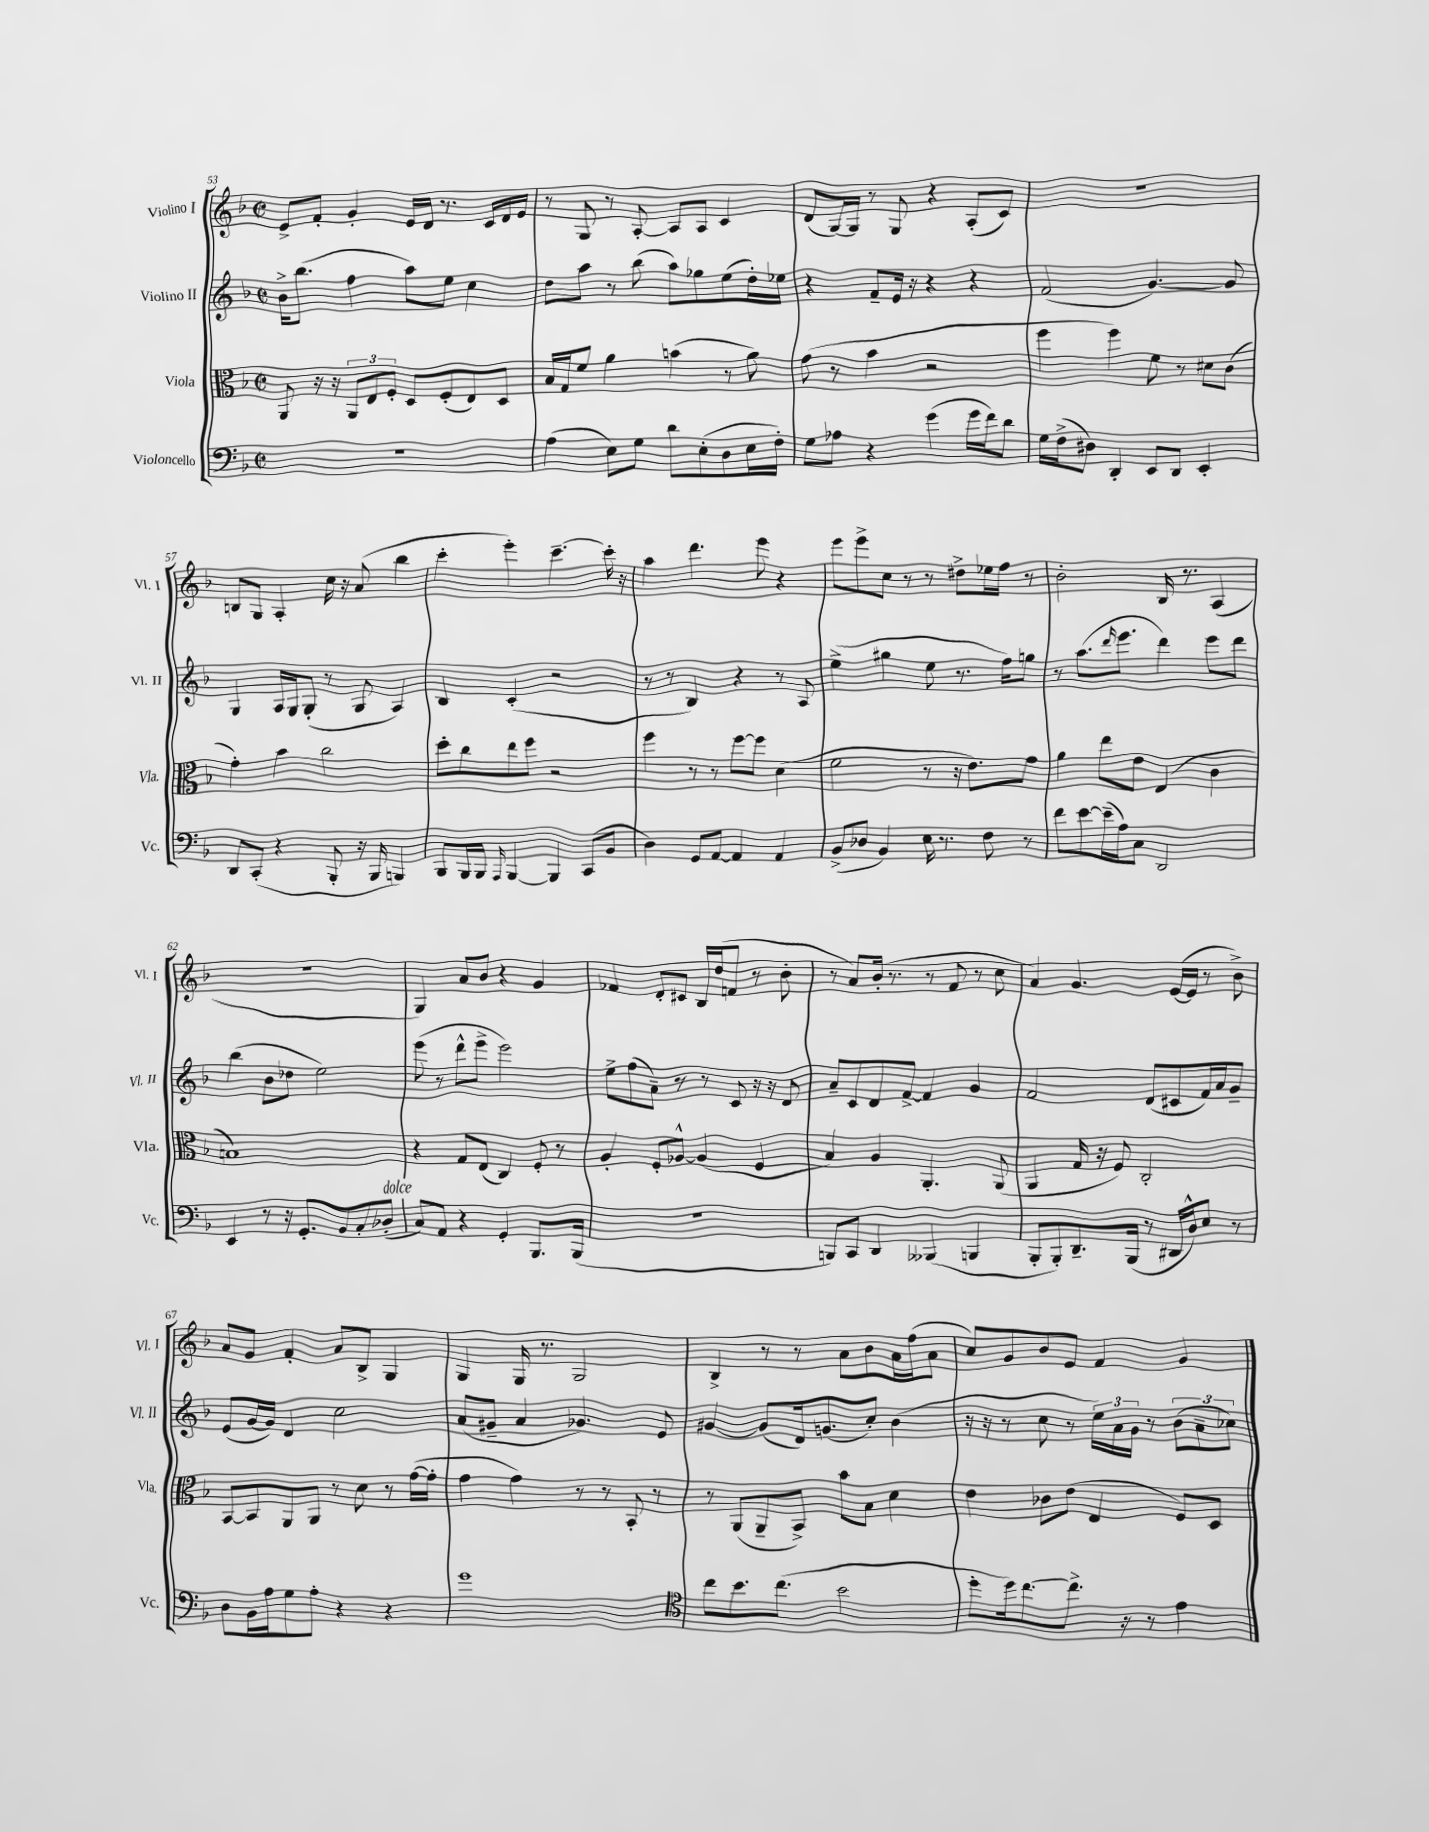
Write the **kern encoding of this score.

**kern	**kern	**kern	**kern
*part4	*part3	*part2	*part1
*staff4	*staff3	*staff2	*staff1
*I"Violoncello	*I"Viola	*I"Violino II	*I"Violino I
*I'Vc.	*I'Vla.	*I'Vl. II	*I'Vl. I
*clefF4	*clefC3	*clefG2	*clefG2
*k[b-]	*k[b-]	*k[b-]	*k[b-]
*M2/2	*M2/2	*M2/2	*M2/2
*met(c|)	*met(c|)	*met(c|)	*met(c|)
=53	=53	=53	=53
1r	8AA/	16b-^\KL	8e^/L
.	.	(8.bb-\J	.
.	16r	.	8f'/J
.	16r	.	.
.	12AA/L	4ff\	4g'/
.	12E/	.	.
.	12F'/J	.	.
.	8D/L	8aa\L)	16e/LL
.	.	.	16d/JJ
.	(8F'/	8ee\J	8.r
.	8E/)	4cc\	.
.	.	.	16c/LL
.	8D/J	.	16d/
.	.	.	16e/JJ
=54	=54	=54	=54
(4A\	16B-/LL	8dd\L	8r
.	16G/J	.	.
.	8f/J	8aa\J	8G/
8E\L)	4a\	8r	8r
8G\J	.	(8bb-\	[8A'/
8d\L	(4bn\	8aa\L)	8A/L]
(8E'\	.	8gg-X\	8A/J
8D\	8r	(8ee\	4c/
16E\L	8a\)	16dd'\L)	.
16F'\JJ)	.	16ee-X\JJ	.
=55	=55	=55	=55
8G\L	(8g\	4r	(8d/L
8A-X\J	8r	.	[16G/L)
.	.	.	16G/JJ]
4r	4b-\	8f~/L	8r
.	.	16e/Jk	8G/
.	.	16r	.
(4g\	2r	4r	4r
16g\LL	.	4r	(8A'/L
16f\J)	.	.	.
8d\J	.	.	8c/J)
=56	=56	=56	=56
16G\LL	4ff\	(2f/	1r
(16F^\J	.	.	.
8D#X\J)	.	.	.
4DD'/	4ff\)	.	.
8EE/L	8f\	[4.g/)	.
8DD/J	8r	.	.
4EE'/	8d#X\L	.	.
.	(8c\J	8g/]	.
!!LO:LB:g=z
=57	=57	=57	=57
8DD/L	4g'\)	4G/	8Bn/L
(8CC'/J	.	.	8G/J
4r	4b-\	16A/LL	4A'/
.	.	16G/J	.
.	.	(8G'/J	.
8BBB-'/	2cc\	8r	16cc\
.	.	.	16r
16r	.	8G/	(8a/
16BBB-/	.	.	.
4BBBn/)	.	4A/)	4bb-\
=58	=58	=58	=58
8BBB-/L	8dd'\L	4B-/	4ccc'\
16BBB-/L	8cc\	.	.
16BBB-/JJ	.	.	.
16qqAAA/	.	.	.
[4BBB-/	8ee\	(4c'/	4eee'\)
.	8ff\J	.	.
4BBB-/]	2r	2r	[4.ccc~\
(8CC/L	.	.	.
8BB-/J	.	.	16ccc'\]
.	.	.	16r
=59	=59	=59	=59
4D\)	4ff\	8r	4aa\
.	.	8r	.
8GG/L	8r	4B-/)	4.ddd\
[8AA/J	8r	.	.
4AA/]	[8ff\L	4r	.
.	8ff\J]	.	8eee\
4AA/	(4d\	8r	4r
.	.	8A/	.
=60	=60	=60	=60
(8BB-^/L	2f\	(4ee^\	8eee\L
8D-X/J	.	.	8eee^\
4BB-/)	.	4gg#X\	8cc\J
.	.	.	8r
16E\	8r	8ee\	8r
8.r	.	.	.
.	16r	8.r	8dd#X^\L
.	8.e\L)	.	.
8F\	.	.	16ee-X\L
.	.	16ff\KL)	16ff\JJ
8r	8g\J	8ggn\J	8r
=61	=61	=61	=61
8f\L	4a\	8r	2b-'\
[8e\	.	(8.aa\L	.
(16e~\L]	8ee\L	.	.
.	.	16qqddd/	.
16A\J)	.	8.eee\J	.
8C\J	8e\J	.	.
2DD/	(4E/	4ddd\)	16B-/
.	.	.	8.r
.	4c\	8eee\L	(4A/
.	.	8ddd\J	.
!!LO:LB:g=z
=62	=62	=62	=62
4EE/	1Bn)	(4bb-\	1r
8r	.	8b-\L	.
16r	.	8dd-X\J	.
8.GG'/L	.	.	.
.	.	2ee\)	.
8BB-/	.	.	.
8C'/	.	.	.
!LO:TX:a:i:t=dolce	!	!	!
(8D-X'/J	.	.	.
=63	=63	=63	=63
8C/L)	4r	(8eee\	4G/)
8AA/J	.	8r	.
4r	8G/L	8ddd^^\L	8a/L
.	(8E/J	8eee^\J	8b-/J
4GG'/	4C/)	2eee\)	4r
8.BBB-/L	8F'/	.	4g/
.	8r	.	.
(16BBB-/Jk	.	.	.
=64	=64	=64	=64
1r	4A'/	8ee^\L	4f-X/
.	.	(8ff\	.
.	8F'/L	8a~\J)	8d'/L
.	[8A-X^^/J	8r	8c#X/J
.	(4A-/]	8r	16B-/LL
.	.	.	(16dd/J
.	.	8c/	8fn/J
.	4F/	16r	8r
.	.	16r	.
.	.	8d/	8b-'\
=65	=65	=65	=65
8BBBn/L)	4B-/)	8a~/L	8r
8CC/J	.	8c/	8a/L)
4DD/	4A/	8d/	(16b-'/Jk
.	.	.	8.r
.	.	[8f^/J	.
(4BBB--X/	4.AA'/	4f/]	8r
.	.	.	8f/
4BBBn/	.	4g/	8r
.	(8AA/	.	8cc\
=66	=66	=66	=66
8BBB-'/L	4AA/	2f/	4a/)
8BBB-'/)	.	.	.
8.DD~/	16G/	.	4.g/
.	16r	.	.
.	8F/)	.	.
(16BBB-/Jk	.	.	.
8r	2C'/	(8d/L	.
16DD#X/LL	.	8c#X/	([16e/LL
16D^^/J)	.	.	16e/JJ]
8E/J	.	16f/L)	8r
.	.	16a/J	.
8r	.	8g~/J	8b-^\)
!!LO:LB:g=z
=67	=67	=67	=67
8D\L	[8BB-/L	(8e/L	8a/L
16BB-\L	8BB-/]	[16g/L	8g/J
16A\J	.	16g/JJ])	.
8G\	8AA/	4d/	4f'/
8A'\J	8AA/J	.	.
4r	8r	2cc\	8a/L
.	8d\	.	8B-^/J
4r	8r	.	4G/
.	([16g\LL	.	.
.	16g'\JJ]	.	.
=68	=68	=68	=68
1g	4g\	(8a/L	4G/
.	.	8g#X~/J	.
.	4g\)	4a/	16G/
.	.	.	8.r
.	8r	4.g-X/)	2G/
.	8r	.	.
.	8BB-'/	.	.
.	8r	8e/	.
=69	=69	=69	=69
*clefC4	*	*	*
8cc\L	8r	[4g#X/	4B-^/
8.b-\	(8AA/L	.	.
.	8AA~/	(8g#/L]	8r
(8.cc\J	.	.	.
.	8BB-^/J)	16d/k)	8r
.	.	(8.gn/	.
2b-\	8b-\L	.	8a\L
.	8B-\J	8cc'/J)	8b-\
.	4d\	(4b-\	16a\L
.	.	.	(16ff\J
.	.	.	8a\J
=70	=70	=70	=70
8dd'\L	4e\	16r	8cc/L)
.	.	16r	.
16dd\k)	.	8r	8g/
[8.cc\	.	.	.
.	8c-X\L	8cc\	8b-/
8.cc^\J]	(8e\J	8r	8e/J
.	4E/	24ee\LL)	4f/
.	.	24a\	.
16r	.	.	.
.	.	24g\JJ	.
8r	.	8r	.
4e\	8F/L)	(12b-\L	4g/
.	.	12a~\	.
.	8D/J	.	.
.	.	12cc-X\J)	.
==	==	==	==
*-	*-	*-	*-
